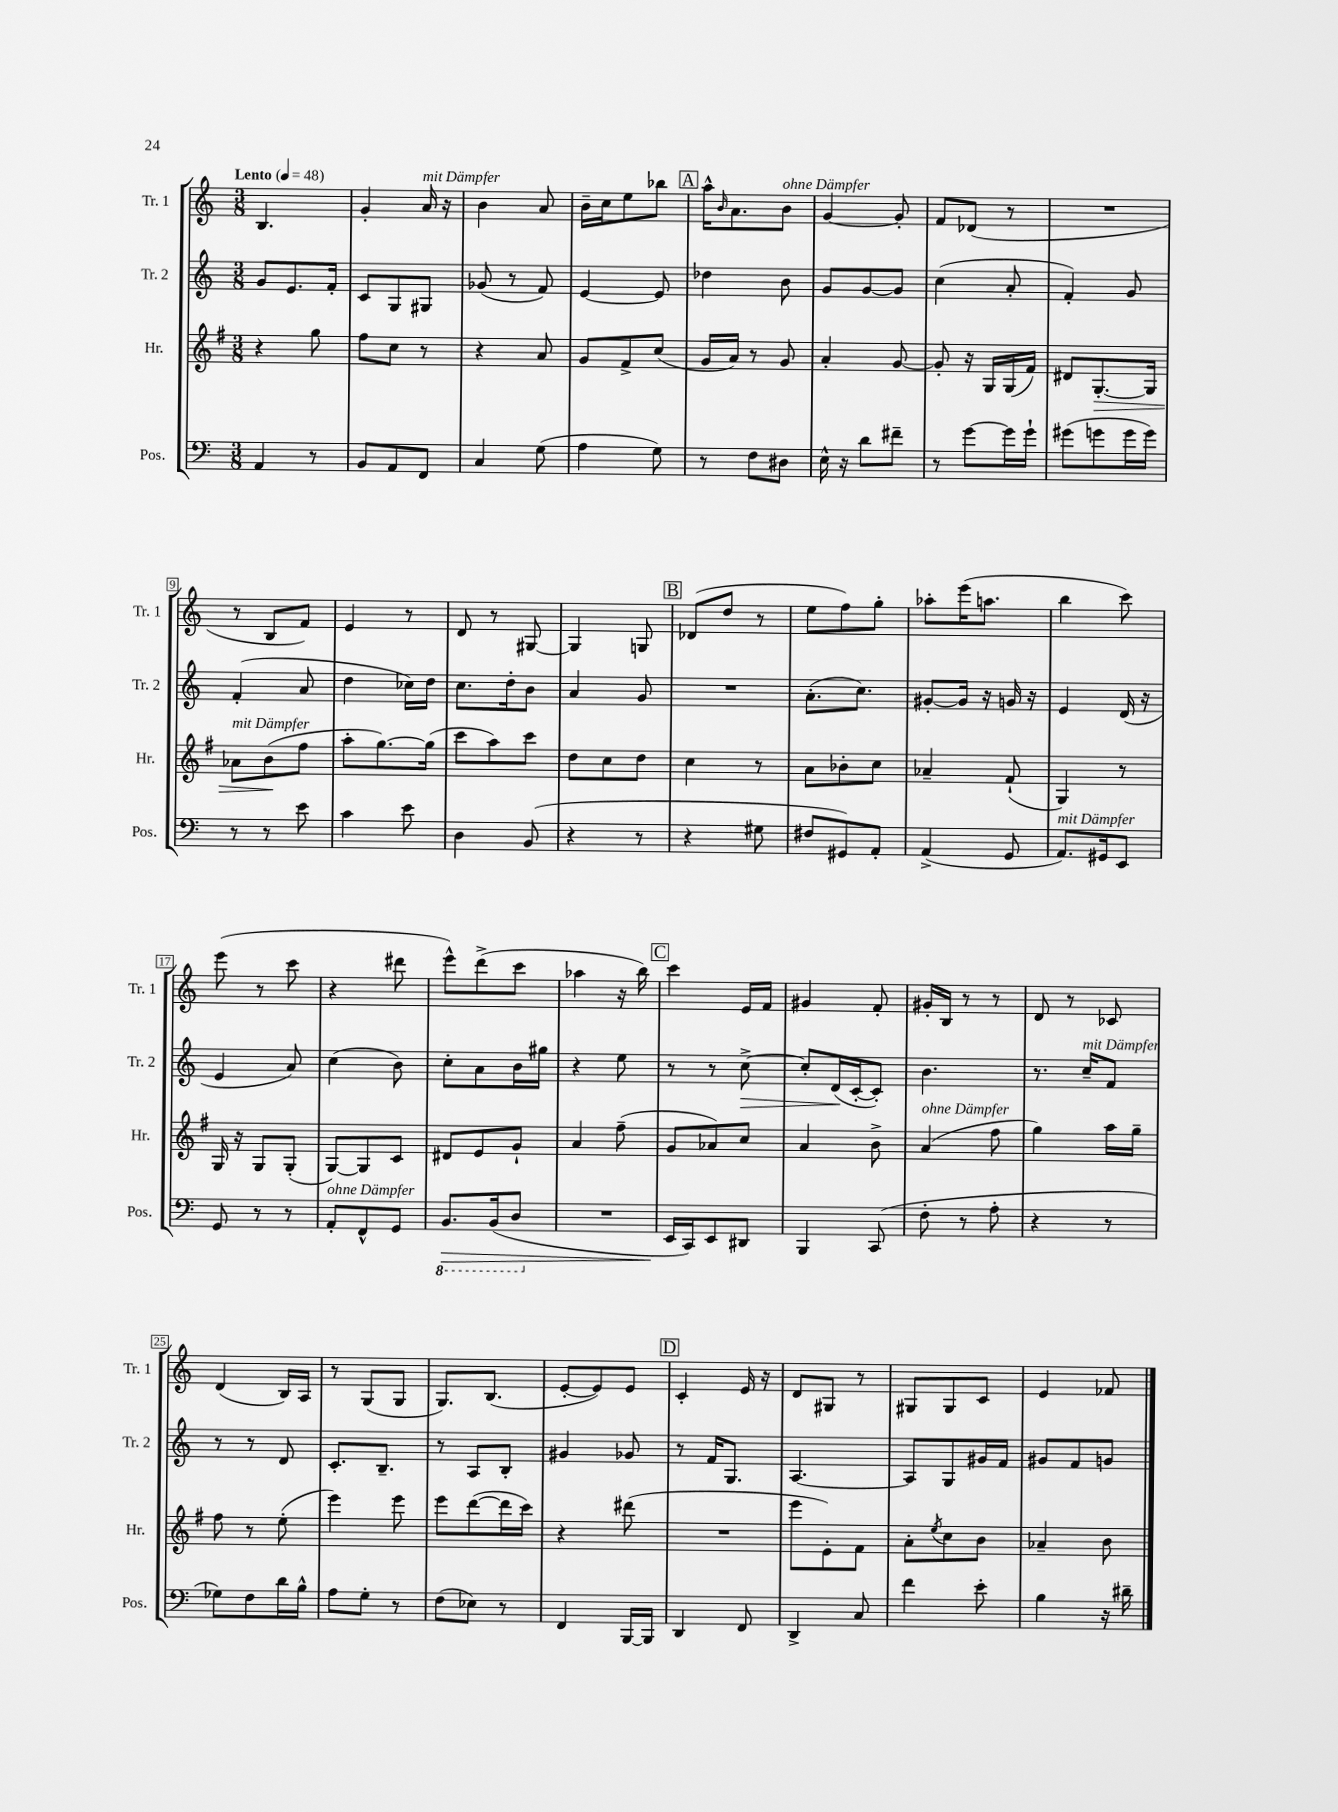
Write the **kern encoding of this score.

**kern	**dynam	**kern	**dynam	**kern	**dynam	**kern
*part4	*part4	*part3	*part3	*part2	*part2	*part1
*staff4	*staff4	*staff3	*staff3	*staff2	*staff2	*staff1
*I"Pos.	*	*I"Hr.	*	*I"Tr. 2	*	*I"Tr. 1
*I'Pos.	*	*I'Hr.	*	*I'Tr. 2	*	*I'Tr. 1
*clefF4	*	*clefG2	*	*clefG2	*	*clefG2
*k[]	*	*k[f#]	*	*k[]	*	*k[]
*M3/8	*	*M3/8	*	*M3/8	*	*M3/8
*MM48	*	*MM48	*	*MM48	*	*MM48
=1	=1	=1	=1	=1	=1	=1
!	!	!	!	!	!	!LO:TX:a:B:t=Lento
4AA/	.	4r	.	8g/L	.	4.B/
.	.	.	.	8.e/	.	.
8r	.	8gg\	.	.	.	.
.	.	.	.	16f'/Jk	.	.
=2	=2	=2	=2	=2	=2	=2
8BB/L	.	8ff#\L	.	8c/L	.	4g'/
8AA/	.	8cc\J	.	8G/	.	.
!	!	!	!	!	!	!LO:TX:a:i:t=mit Dämpfer
8FF/J	.	8r	.	8G#X/J	.	16a/
.	.	.	.	.	.	16r
=3	=3	=3	=3	=3	=3	=3
4C/	.	4r	.	(8g-X/	.	4b\
.	.	.	.	8r	.	.
(8G\	.	8a/	.	8f/)	.	8a/
=4	=4	=4	=4	=4	=4	=4
4A\	.	8g/L	.	[4e/	.	16b~\LL
.	.	.	.	.	.	16cc\J
.	.	8f#^/	.	.	.	8ee\
8G\)	.	(8cc/J	.	8e/]	.	8bb-X\J
!!LO:REH:place=s1:t=A
=5	=5	=5	=5	=5	=5	=5
8r	.	16g/LL	.	4dd-X\	.	16aa^^\KL
.	.	.	.	.	.	16qqb/
.	.	16a/JJ)	.	.	.	8.a\
8F\L	.	8r	.	.	.	.
!	!	!	!	!	!	!LO:TX:a:i:t=ohne Dämpfer
8D#X\J	.	8g/	.	8b\	.	8b\J
=6	=6	=6	=6	=6	=6	=6
16E^^\	.	4a'/	.	8g/L	.	[4g/
16r	.	.	.	.	.	.
8d\L	.	.	.	[8g/	.	.
8f#X~\J	.	[8g/	.	8g/J]	.	8g'/]
=7	=7	=7	=7	=7	=7	=7
8r	.	8g'/]	.	(4cc\	.	8f/L
[8g\L	.	16r	.	.	.	(8d-X/J
.	.	16G/LL	.	.	.	.
16g\L]	.	(16G/	.	8a'/	.	8r
16g`\JJ	.	16f#/JJ)	.	.	.	.
=8	=8	=8	=8	=8	=8	=8
(8g#X\L	.	8d#X/L	.	4f'/)	.	4.r
!	!	!	!LO:HP:b	!	!	!
8gn\	.	[8.G'/	>	.	.	.
16g\L	.	.	.	8g/	.	.
16g\JJ)	.	16G/Jk]	.	.	.	.
!!LO:LB:g=z
=9	=9	=9	=9	=9	=9	=9
!	!	!LO:TX:a:i:t=mit Dämpfer	!	!	!	!
8r	.	8a-X\L	.	(4f'/	.	8r
8r	.	(8b\	.	.	.	8B/L
8e\	.	8ff#\J	]	8a/	.	8f/J)
=10	=10	=10	=10	=10	=10	=10
4c\	.	8aa'\L	.	4dd\	.	4e/
.	.	[8.gg\)	.	.	.	.
8e\	.	.	.	16cc-X\LL)	.	8r
.	.	(16gg\Jk]	.	16dd\JJ	.	.
=11	=11	=11	=11	=11	=11	=11
4D\	.	8ccc\L	.	8.cc\L	.	8d/
.	.	8aa\)	.	.	.	8r
.	.	.	.	16dd'\k	.	.
(8BB/	.	8ccc\J	.	8b\J	.	[8G#X/
=12	=12	=12	=12	=12	=12	=12
4r	.	8dd\L	.	4a/	.	4G#/]
.	.	8cc\	.	.	.	.
8r	.	8dd\J	.	8g/	.	8Gn/
!!LO:REH:place=s1:t=B
=13	=13	=13	=13	=13	=13	=13
4r	.	4cc\	.	4.r	.	(8d-X/L
.	.	.	.	.	.	8dd/J
8G#X\	.	8r	.	.	.	8r
=14	=14	=14	=14	=14	=14	=14
8F#X/L	.	8a\L	.	(8.a'\L	.	8ee\L
8GG#X/)	.	8b-X'\	.	.	.	8ff\)
.	.	.	.	8.cc\J)	.	.
8AA'/J	.	8cc\J	.	.	.	8gg'\J
=15	=15	=15	=15	=15	=15	=15
(4AA^/	.	4a-X~/	.	[8g#X'/L	.	8aa-X'\L
.	.	.	.	16g#/Jk]	.	(16eee\K
.	.	.	.	16r	.	8.aan\J
8GG/	.	(8f#`/	.	16gn/	.	.
.	.	.	.	16r	.	.
=16	=16	=16	=16	=16	=16	=16
!LO:TX:a:i:t=mit Dämpfer	!	!	!	!	!	!
8.AA/L)	.	4G/)	.	4e/	.	4bb\
16GG#X/k	.	.	.	.	.	.
8EE/J	.	8r	.	(16d/	.	8ccc\)
.	.	.	.	16r	.	.
!!LO:LB:g=z
=17	=17	=17	=17	=17	=17	=17
8GG/	.	16G/	.	4e/	.	(8eee\
.	.	16r	.	.	.	.
8r	.	8G/L	.	.	.	8r
8r	.	(8G'/J	.	8a/)	.	8ccc\
=18	=18	=18	=18	=18	=18	=18
!LO:TX:a:i:t=ohne Dämpfer	!	!	!	!	!	!
8AA'/L	.	[8G/L)	.	(4cc\	.	4r
8FF^^/	.	8G/]	.	.	.	.
8GG/J	.	8c/J	.	8b\)	.	8ddd#X\
=19	=19	=19	=19	=19	=19	=19
*8ba	*	*	*	*	*	*
8.BBB/L	.	8d#X/L	.	8cc'\L	.	8eee^^\L)
.	.	8e/	.	8a\	.	(8ddd^\
!	!LO:HP:b	!	!	!	!	!
(16BBB/k	>	.	.	.	.	.
8DD/J	.	8g`/J	.	16b\L	.	8ccc\J
.	.	.	.	16gg#X\JJ	.	.
=20	=20	=20	=20	=20	=20	=20
*X8ba	*	*	*	*	*	*
4.r	.	4a/	.	4r	.	4aa-X\
.	.	(8ff#~\	.	8ee\	.	16r
.	.	.	.	.	.	16bb\)
!!LO:REH:place=s1:t=C
=21	=21	=21	=21	=21	=21	=21
16EE/LL	.	8g/L	.	8r	.	4ccc\
16CC/J)	]	.	.	.	.	.
8EE/	.	8a-X/)	.	8r	.	.
!	!	!	!	!	!LO:HP:b	!
8DD#X/J	.	8cc/J	.	[8cc^\	>	16e/LL
.	.	.	.	.	.	16f/JJ
=22	=22	=22	=22	=22	=22	=22
4BBB/	.	4a/	.	8cc'/L]	.	4g#X/
.	.	.	.	(16d/L	.	.
.	.	.	.	[16c'/J	]	.
(8CC/	.	8b^\	.	8c'/J])	.	8f'/
=23	=23	=23	=23	=23	=23	=23
!	!	!LO:TX:a:i:t=ohne Dämpfer	!	!	!	!
8F'\	.	(4a/	.	4.b\	.	16g#X'/LL
.	.	.	.	.	.	16B/JJ
8r	.	.	.	.	.	8r
8A'\	.	8ff#\	.	.	.	8r
=24	=24	=24	=24	=24	=24	=24
4r	.	4gg\)	.	8.r	.	8d/
.	.	.	.	.	.	8r
!	!	!	!	!LO:TX:a:i:t=mit Dämpfer	!	!
.	.	.	.	16cc~/KL	.	.
8r	.	16aa\LL	.	8f/J	.	8c-X/
.	.	16gg~\JJ	.	.	.	.
!!LO:LB:g=z
=25	=25	=25	=25	=25	=25	=25
8G-X\L)	.	8ff#\	.	8r	.	(4d/
8F\	.	8r	.	8r	.	.
16d\L	.	(8ee'\	.	8d/	.	16B/LL)
16B^^\JJ	.	.	.	.	.	16A/JJ
=26	=26	=26	=26	=26	=26	=26
8A\L	.	4eee\)	.	8.c'/L	.	8r
8G'\J	.	.	.	.	.	(8G/L
.	.	.	.	8.B~/J	.	.
8r	.	8eee\	.	.	.	8G/J
=27	=27	=27	=27	=27	=27	=27
(8F\L	.	8eee\L	.	8r	.	8.G/L)
8E-X\J)	.	([8ddd\	.	8A/L	.	.
.	.	.	.	.	.	(8.B/J
8r	.	16ddd\L]	.	8B'/J	.	.
.	.	16ccc\JJ)	.	.	.	.
=28	=28	=28	=28	=28	=28	=28
4FF/	.	4r	.	4g#X/	.	[8e'/L
.	.	.	.	.	.	8e/])
[16BBB/LL	.	(8ddd#X\	.	8g-X/	.	8e/J
16BBB/JJ]	.	.	.	.	.	.
!!LO:REH:place=s1:t=D
=29	=29	=29	=29	=29	=29	=29
4DD/	.	4.r	.	8r	.	4c'/
.	.	.	.	16f/KL	.	.
.	.	.	.	8.G/J	.	.
8FF/	.	.	.	.	.	16e/
.	.	.	.	.	.	16r
=30	=30	=30	=30	=30	=30	=30
4DD^/	.	8eee\L	.	[4.A/	.	8d/L
.	.	8e'\)	.	.	.	8G#X/J
8C/	.	8f#\J	.	.	.	8r
=31	=31	=31	=31	=31	=31	=31
4f\	.	8a'\L	.	8A/L]	.	8G#X/L
.	.	8qee/	.	.	.	.
.	.	8cc\	.	8G/	.	8G#/
8e'\	.	8b\J	.	16g#X/L	.	8c/J
.	.	.	.	16f/JJ	.	.
=32	=32	=32	=32	=32	=32	=32
4B\	.	4a-X~/	.	8g#X/L	.	4e/
.	.	.	.	8f/	.	.
16r	.	8b\	.	8gn/J	.	8f-X/
16d#X~\	.	.	.	.	.	.
==	==	==	==	==	==	==
*-	*-	*-	*-	*-	*-	*-
